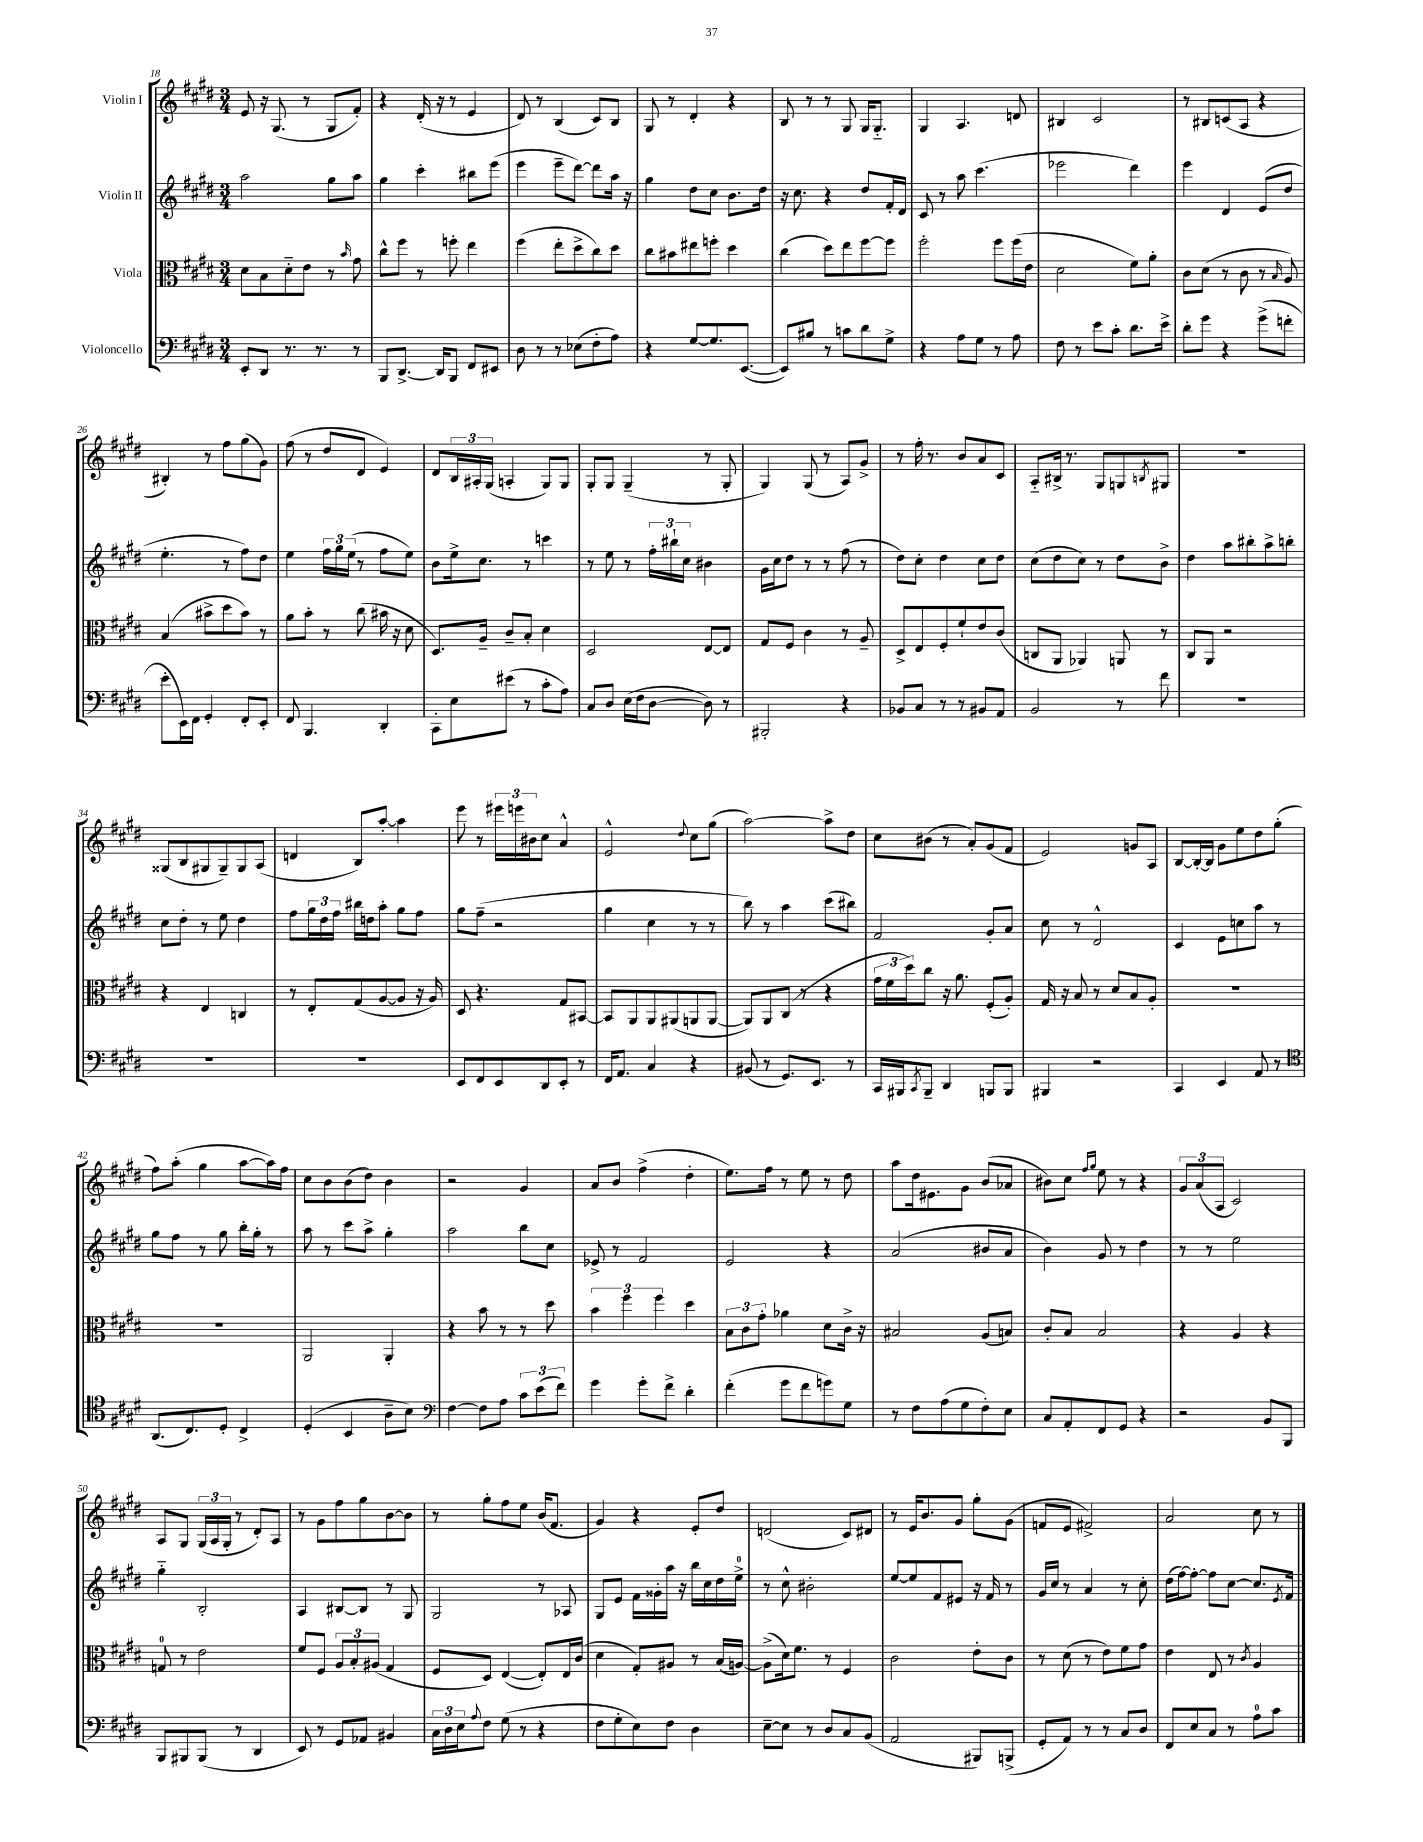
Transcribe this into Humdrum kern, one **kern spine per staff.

**kern	**kern	**kern	**kern
*staff4	*staff3	*staff2	*staff1
*clefF4	*clefC3	*clefG2	*clefG2
*k[f#c#g#d#]	*k[f#c#g#d#]	*k[f#c#g#d#]	*k[f#c#g#d#]
*M3/4	*M3/4	*M3/4	*M3/4
8EE'/L	8d#\L	2aa\	8e/
8DD#/J	8B\	.	16r
.	.	.	(8.G#/
8.r	8d#'~\	.	.
.	8e\J	.	8r
8.r	.	.	.
.	8r	8gg#\L	8G#/L
.	16qqb/	.	.
8r	8g#\	8aa\J	8f#'/J)
=	=	=	=
8BBB/L	8cc#^^\L	4gg#\	4r
[8.DD#^/J	8ff#\J	.	.
.	8r	4ccc#'\	(16d#'/
16DD#/]LK	.	.	16r
8BBB/J	8ff'\	.	8r
8FF#/L	4ee\	8bb#\L	4e/
8EE#/J	.	(8eee\J	.
=	=	=	=
8D#\	(4ff#\	4eee\	8d#/)
8r	.	.	8r
8r	8ee'\L	8eee~\L	(4B/
(8E-\L	8dd#^\	[8ddd#\J)	.
8F#'\	8cc#\)	8ddd#\]L	8c#/L)
8A\J)	8dd#\J	16aa\Jk	8B/J
.	.	16r	.
=	=	=	=
4r	8cc#\L	4gg#\	8G#/
.	8b#\	.	8r
[8G#/L	8ee#\	8dd#\L	4d#'/
8.G#/]	8ff'\J	8cc#\J	.
.	4dd#\	8.b\L	4r
([8.EE/J	.	.	.
.	.	16dd#\Jk	.
=	=	=	=
8EE/]L)	(4cc#\	16r	8B/
.	.	8.cc#\	.
8B#/J	.	.	8r
8r	8dd#\L)	4r	8r
8c\L	8ee\	.	8G#/
8d#\	[8ff#\	8dd#/L	16G#/LK
.	.	.	8.G#'~/J
8G#^\J	8ff#\]J	16f#'/L	.
.	.	16d#/JJ	.
=	=	=	=
4r	2ff#'\	8c#/	4G#/
.	.	8r	.
8A\L	.	8aa\	4.A/
8G#\J	.	(4.ccc#\	.
8r	8ff#\L	.	.
8A\	(16ff#\L	.	8d/
.	16e\JJ	.	.
=	=	=	=
8F#\	2d#\	2eee-\	4B#/
8r	.	.	.
8e\L	.	.	2c#/
8c#'\J	.	.	.
8.d#\L	8f#\L)	4ddd#\)	.
.	8a'\J	.	.
16e^\Jk	.	.	.
=	=	=	=
8d#'\L	8c#\L	4eee\	8r
8g#\J	(8d#\J	.	8B#/L
4r	8r	4d#/	(8c/
.	8c#\	.	8A/J
(8g#^\L	8r	(8e/L	4r
.	16qqB/	.	.
8f'\J	8A/)	8dd#/J	.
=	=	=	=
8e'\L	(4B/	4.ee'\	4B#'/)
16EE\L)	.	.	.
16FF#\JJ	.	.	.
4GG#'/	8b#^\L	.	8r
.	8dd#\	8r	8ff#\L
8FF#'/L	8b#\J)	8ff#\L)	(8gg#\
8EE'/J	8r	8dd#\J	8g#\J)
=	=	=	=
8FF#/	8a\L	4ee\	(8ff#\
4.BBB/	8b'\J	.	8r
.	8r	24ff#\LL	8dd#/L
.	.	24gg#\	.
.	.	(24ee\JJ	.
.	(8cc#\	8r	8d#/J
4DD#'/	16b#\	8ff#\L	4e/)
.	16r	.	.
.	8d#\	8ee\J)	.
=	=	=	=
8CC#'\L	8.D#/L)	8b\L	8d#/L
8E\	.	16ee^\k	24B/L
.	.	.	24A#'/
.	16A~/Jk	8.cc#\J	.
.	.	.	(24G#/JJ
(8e#\J	8c#~/L	.	4A'/
8r	8B'/J	8r	.
8c#'\L	4d#\	4ccc\	8G#/L)
8A\J)	.	.	8G#/J
=	=	=	=
8C#/L	2D#/	8r	8G#'/L
8D#/J	.	8ee\	8G#/J
(16E\LL	.	8r	(4G#~/
16F#\J	.	.	.
[8D#\J	.	24ff#'\LL	.
.	.	24bb#`\	.
.	.	24cc#\JJ	.
8D#\])	[8E/L	4b#\	8r
8r	8E/]J	.	8G#'/
=	=	=	=
2BBB#'/	8G#/L	16g#\LL	4G#/)
.	.	16cc#\J	.
.	8F#/J	8dd#\J	.
.	4c#\	8r	(8G#/
.	.	8r	8r
4r	8r	(8ff#\	8A/L)
.	8A~/	8r	8g#^/J
=	=	=	=
8BB-/L	8D#^/L	8dd#\L)	8r
8C#/J	8E/	8cc#'\J	16ff#'\
.	.	.	8.r
8r	8F#'/	4dd#\	.
8r	8f#`/	.	8b/L
8BB#/L	8e/	8cc#\L	8a/
8AA/J	(8c#/J	8dd#\J	8c#/J
=	=	=	=
2BB/	8C/L	(8cc#\L	8A'~/L
.	8AA/J	8dd#\	16B#^/Jk
.	.	.	8.r
.	4AA-/)	8cc#\J)	.
.	.	8r	8G#/L
8r	8AA/	8dd#\L	8G/
.	.	.	8qB/
8f#\	8r	8b^\J	8G#/J
=	=	=	=
2.r	8C#/L	4dd#\	2.r
.	8AA/J	.	.
.	2r	8aa\L	.
.	.	8bb#'\	.
.	.	8aa^\	.
.	.	8bb'\J	.
=	=	=	=
2.r	4r	8cc#\L	(8G##/L
.	.	8dd#'\J	8B/
.	4E/	8r	8G#/
.	.	8ee\	8G#~/)
.	4C/	4dd#\	8G#/
.	.	.	(8A/J
=	=	=	=
2.r	8r	8ff#\L	4d/
.	8E'/L	24gg#\L	.
.	.	24dd#\	.
.	.	24ff#\JJ	.
.	(8G#/	16bb#\LL	8B/L)
.	.	16dd\J	.
.	[8A/	8aa'\J	[8aa'/J
.	8A/]J	8gg#\L	4aa\]
.	16r	8ff#\J	.
.	16A/)	.	.
=	=	=	=
8EE/L	8D#/	8gg#\L	8eee\
8FF#/	4.r	(8ff#~\J	8r
8EE/	.	2r	24eee#\LL
.	.	.	24eee\
.	.	.	24b#\J
8DD#/	.	.	8cc#\J
8EE'/J	8G#/L	.	4a^^/
8r	[8BB#/J	.	.
=	=	=	=
16FF#/LK	8BB#/]L	4gg#\	2e^^/
8.AA/J	.	.	.
.	8AA/	.	.
4C#/	8AA/	4cc#\	.
.	(8AA#/	.	.
.	.	.	8qqdd#/
4r	8AA/	8r	8cc#\L
.	[8AA/J	8r	(8gg#\J
=	=	=	=
(8BB#/	8AA/]L)	8bb\)	[2aa\)
8r	8AA/	8r	.
8.GG#/L)	(8C#/J	4aa\	.
.	8r	.	.
8.EE/J	.	.	.
.	4r	(8ccc#\L	8aa^\]L
8r	.	8bb#\J)	8dd#\J
=	=	=	=
16CC#/LL	24g#\LL	2f#/	8cc#\L
.	24f#\	.	.
16BBB#/J	.	.	.
.	24dd#\J)	.	.
8qCC#/	.	.	.
8BBB#~/J	8cc#\J	.	(8b#\J
4DD#/	16r	.	8r
.	8.a\	.	.
.	.	.	8a'/L)
8BBB/L	(8F#'/L	8g#'/L	(8g#/
8BBB/J	8A'/J)	8a/J	8f#/J
=	=	=	=
4BBB#/	16G#/	8cc#\	2e/)
.	16r	.	.
.	8B/	8r	.
2r	8r	2d#^^/	.
.	8d#/L	.	.
.	8B/	.	8g/L
.	8A'/J	.	8A/J
=	=	=	=
4CC#/	2.r	4c#/	[8B/L
.	.	.	16B'/_L
.	.	.	16B/]JJ
4EE/	.	8e\L	8g#\L
.	.	8cc\	8ee\
8AA/	.	8aa\J	8dd#\
8r	.	8r	(8gg#'\J
=	=	=	=
*clefC4	*	*	*
(8.AA/L	2.r	8gg#\L	8ff#\L)
.	.	8ff#\J	(8aa'\J
8.C#/)	.	.	.
.	.	8r	4gg#\
8D#'/J	.	8gg#\	.
4C#^/	.	16bb'\LL	[8aa\L
.	.	16gg#'\JJ	.
.	.	8r	16aa\]L)
.	.	.	16ff#\JJ
=	=	=	=
(4D#'/	2AA/	8aa\	8cc#\L
.	.	8r	8b\
4BB/	.	8ccc#\L	(8b\
.	.	8aa^\J	8dd#\J)
8A~\L	4AA'/	4gg#'\	4b\
8B\J)	.	.	.
=	=	=	=
*clefF4	*	*	*
[4F#\	4r	2aa\	2r
8F#\]L	8b\	.	.
8A\J	8r	.	.
12c#\L	8r	8bb\L	4g#/
(12e\	.	.	.
.	8dd#\	8cc#\J	.
12f#\J)	.	.	.
=	=	=	=
4g#\	6b\	8e-^/	8a/L
.	.	8r	8b/J
.	6ff#\	.	.
8g#'\L	.	2f#/	(4ff#^\
.	6ff#\	.	.
8f#^\J	.	.	.
4d#'\	4dd#\	.	4dd#'\
=	=	=	=
(4f#'\	12B\L	2e/	8.ee\L)
.	12c#\	.	.
.	12g#'\J	.	.
.	.	.	16ff#\Jk
8g#\L	4a-\	.	8r
8f#\	.	.	8ee\
8g\)	8d#\L	4r	8r
8G#\J	16c#^\Jk	.	8dd#\
.	16r	.	.
=	=	=	=
8r	2B#/	(2a/	8aa\L
8F#\L	.	.	16dd#\k
.	.	.	8.e#\
(8A\	.	.	.
8G#\	.	.	8g#\J
8F#'\)	(8A/L	8b#/L	(8b/L
8E\J	8B/J)	8a/J	8a-/J
=	=	=	=
8C#/L	8c#'/L	4b\)	8b#\L)
8AA'/	8B/J	.	8cc#\J
.	.	.	16qqff#/LL
.	.	.	16qqgg#/JJ
8FF#/	2B/	8g#/	8ee\
8GG#/J	.	8r	8r
4r	.	4dd#\	4r
=	=	=	=
2r	4r	8r	12g#/L
.	.	.	(12a/
.	.	8r	.
.	.	.	12A/J
.	4A/	2ee\	2c#/)
8BB/L	4r	.	.
8BBB/J	.	.	.
=	=	=	=
8BBB/L	8G/	4gg#'~\	8A/L
8BBB#/	8r	.	8G#/J
(8BBB#/J	2e\	2B'/	(24G#/LL
.	.	.	24A/
.	.	.	24G#'/JJ
8r	.	.	8r
4DD#/	.	.	8d#'/L)
.	.	.	8A/J
=	=	=	=
8EE/)	8f#/L	4A/	8r
8r	8F#/J	.	8g#\L
8GG#/L	12A/L	[8B#/L	8ff#\
.	12B'/	.	.
8AA-/J	.	8B#/]J	8gg#\
.	(12A#/J	.	.
4BB#/	4G#/	8r	[8b\
.	.	8G#/	8b\]J
=	=	=	=
24C#\LL	8F#/L	2G#/	8r
24D#\	.	.	.
24E\J	.	.	.
8qqA/	.	.	.
8F#\J	8D#/J)	.	8gg#'\L
(8G#\	([4E/	.	8ff#\
8r	.	.	8ee\J
4r	8E'/]L)	8r	(16b/LK
.	.	.	8.f#/J
.	16E/L	8A-/	.
.	(16c#/JJ	.	.
=	=	=	=
8F#\L	4d#\	8G#/L	4g#/)
8G#'\	.	8e/J	.
8E\)	8G#'/L)	16f#\LL	4r
.	.	16g##'\	.
8F#\J	8A#/J	16aa\JJ	.
.	.	16r	.
4D#\	8r	16bb\LL	8e'/L
.	.	16cc#\	.
.	(16B/LL	16dd#\	8dd#/J
.	[16A/JJ)	16ee^\JJ	.
=	=	=	=
[8E~\L	(8A^\]L	8r	(2d/
8E\]J	16d#\k)	8cc#^^\	.
.	8.f#\J	.	.
8r	.	2b#'\	.
8D#/L	8r	.	.
8C#/	4F#/	.	8c#/L)
(8BB/J	.	.	8d#/J
=	=	=	=
2AA/	2c#\	[8ee/L	8r
.	.	8ee/]	16e/LK
.	.	.	8.b/
.	.	8f#/	.
.	.	8e#/J	8g#/J
8BBB#/L)	8e'\L	16r	8gg#'\L
.	.	16f#/	.
(8BBB^/J	8c#\J	8r	(8g#\J
=	=	=	=
8GG#'/L	8r	16g#/LL	8f/L
.	.	16cc#/JJ	.
8AA/J)	(8d#\	8r	8e/J
8r	8r	4a/	2f#^/)
8r	8e\L)	.	.
8C#/L	8f#\	8r	.
8D#/J	8g#\J	8cc#'\	.
=	=	=	=
8FF#/L	4e\	(16dd#\LL	2a/
.	.	[16ff#\J)	.
8E/	.	8ff#'\_J	.
8C#/J	8E/	8ff#\]L	.
8r	8r	[8cc#\J	.
.	8qc#/	.	.
8A\L	4A/	8.cc#/]L	8cc#\
8c#\J	.	.	8r
.	.	8qe/	.
.	.	16f#/Jk	.
==	==	==	==
*-	*-	*-	*-
